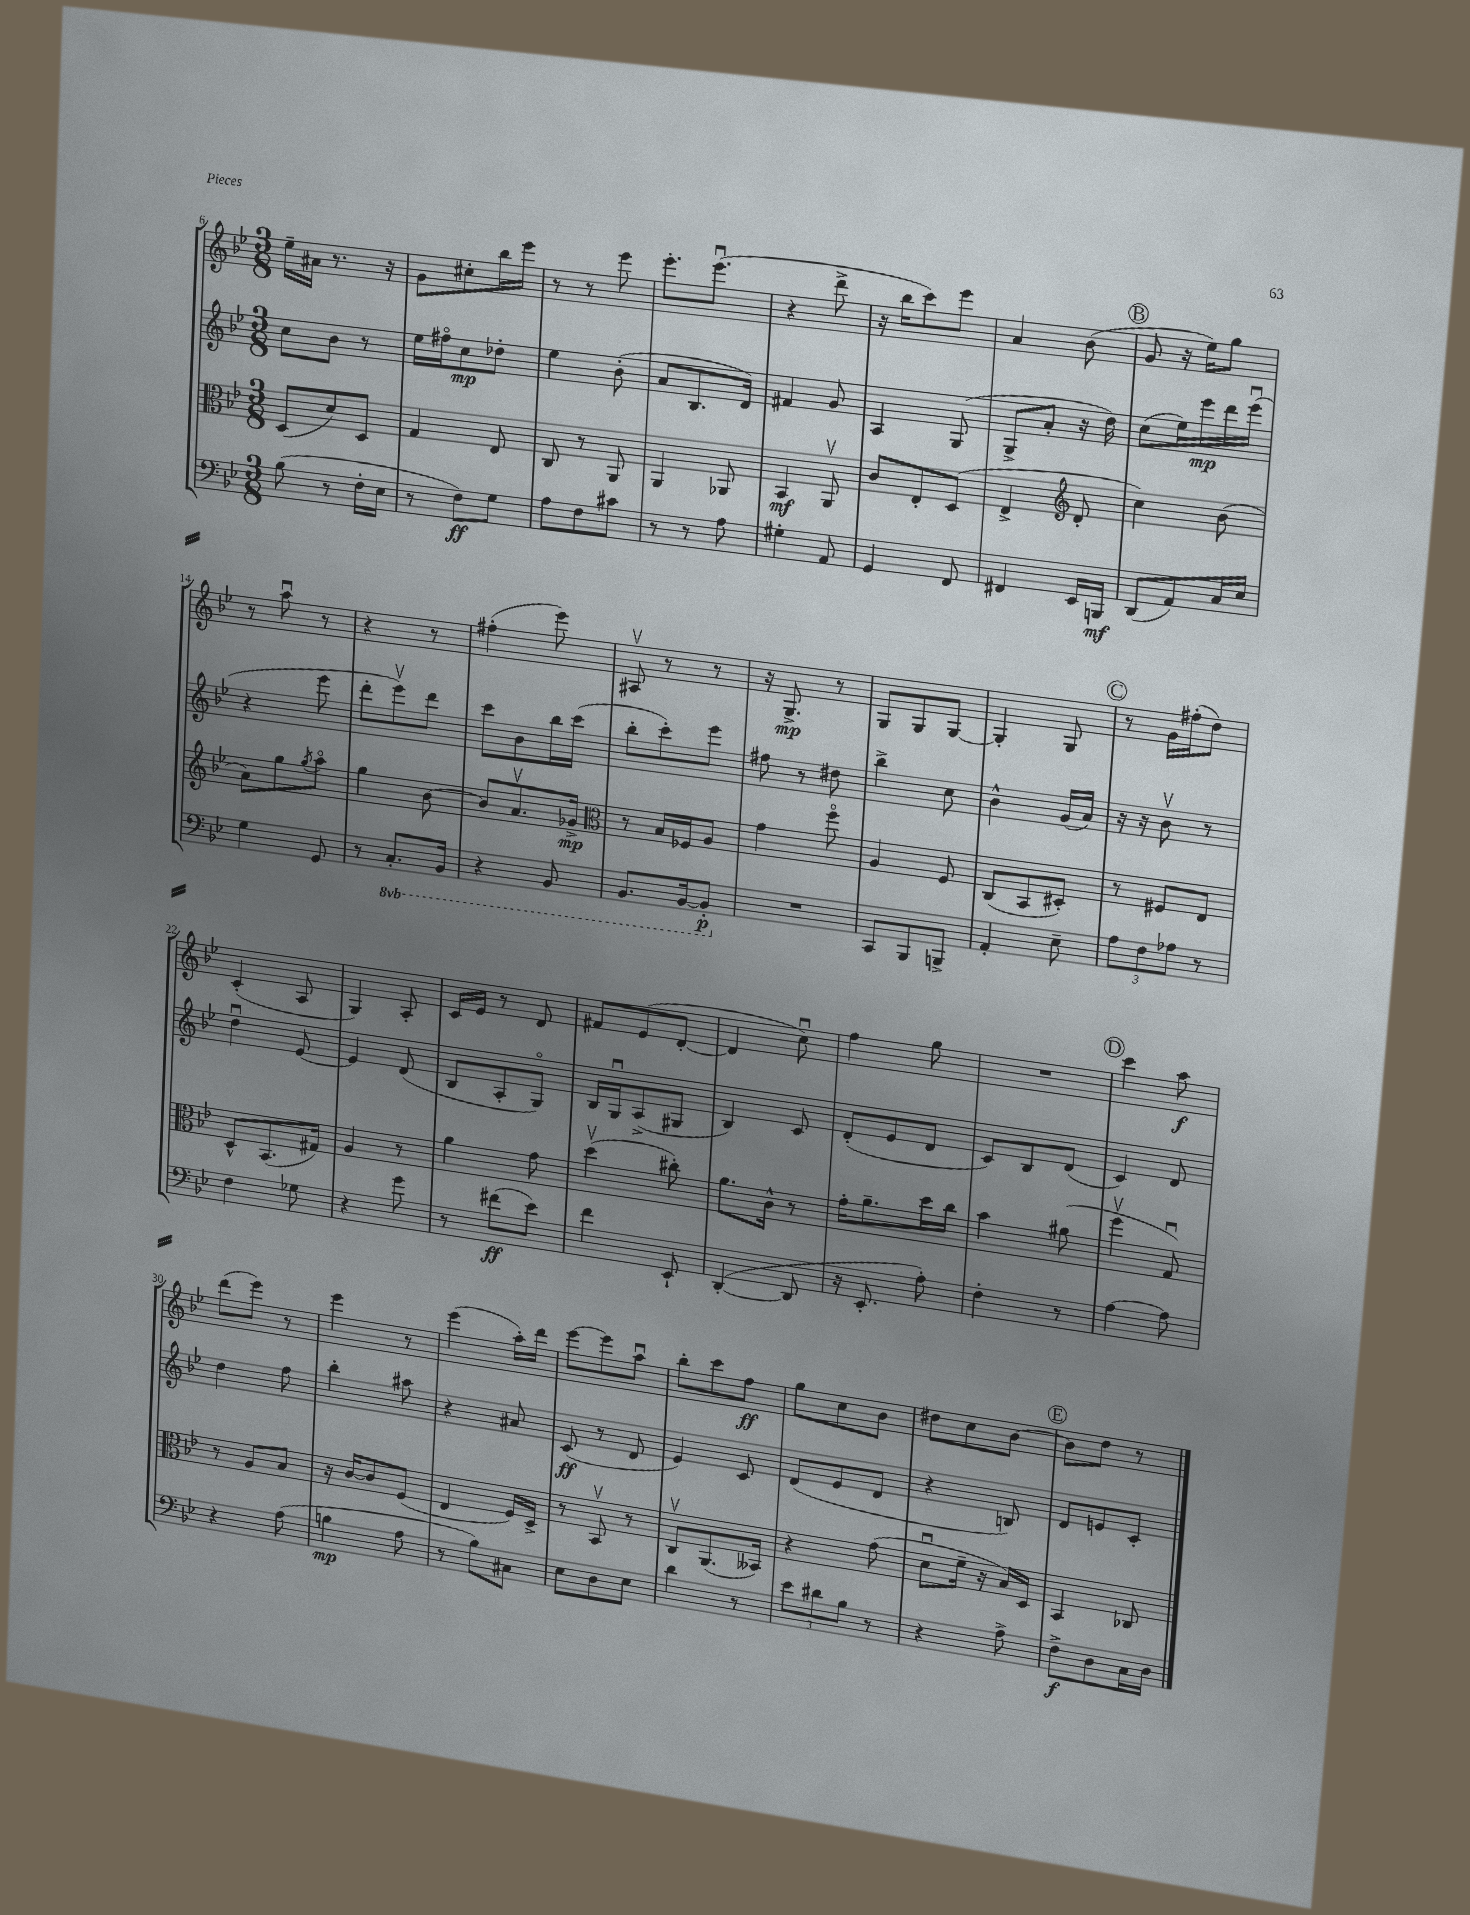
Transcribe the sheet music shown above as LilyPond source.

<<
\new StaffGroup <<
\new Staff = "s0" {
    \clef treble \key bes \major \numericTimeSignature \time 3/8
    ees''16-- ais'16 r8. r16 |
    g'8 cis''8-. bes''16 ees'''16 |
    r8 r8 ees'''8 |
    ees'''8.-. ees'''8.\downbow( |
    r4 d'''8-> |
    r16 bes''16 c'''8) ees'''8 |
    a'4 bes'8( |
    \mark \markup { \circle "B" } g'8 r16 ees''16) g''8 |
    r8 a''8\downbow r8 |
    r4 r8 |
    fis''4-.( ees'''8) |
    ais8\upbow r8 r8 |
    r16 g8.->\mp r8 |
    g8 g8 g8~ |
    g4-. g8 |
    \mark \markup { \circle "C" } r8 g'16 fis''16-.( d''8) |
    c'4-.( a8 |
    g4) a8-. |
    c'16 ees'16 r8 d'8 |
    fis'8 ees'8( d'8~-. |
    d'4 c''8\downbow) |
    f''4 g''8 |
    R4. |
    \mark \markup { \circle "D" } c'''4 a''8\f |
    d'''8( ees'''8) r8 |
    ees'''4 r8 |
    ees'''4( a''16-.) d'''16 |
    ees'''8~ ees'''8 a''8\downbow |
    bes''8-. c'''8 f''8\ff |
    g''8 c''8 bes'8 |
    dis''8 c''8 bes'8~ |
    \mark \markup { \circle "E" } bes'8 d''8 r8 \bar "|." |
}
\new Staff = "s1" {
    \clef treble \key bes \major \numericTimeSignature \time 3/8
    c''8 bes'8 r8 |
    ees''16 fis''16\flageolet c''8\mp des''8-. |
    ees''4 bes'8-.( |
    a'8 bes8. d'16) |
    fis'4 g'8 |
    a4 g8( |
    g8-> a'8-. r16 d''16) |
    \mark \markup { \circle "B" } c''8( ees''16) ees'''16\mp d'''16 ees'''16\downbow( |
    r4 ees'''8 |
    d'''8-. ees'''8\upbow) d'''8 |
    c'''8 bes'8 bes''16 c'''16( |
    bes''8-. c'''8-.) ees'''8 |
    fis''8 r8 dis''8 |
    bes''4-> c''8 |
    bes'4-^ g'16( a'16) |
    \mark \markup { \circle "C" } r16 r16 bes'8\upbow r8 |
    d''4\downbow ees'8~ |
    ees'4 d'8( |
    bes8 a8-. g8\flageolet) |
    bes16 g16\downbow a8->( gis8 |
    bes4) c'8 |
    d'8-.( ees'8 d'8 |
    c'8) bes8 d'8( |
    \mark \markup { \circle "D" } c'4) d'8 |
    d''4 f''8 |
    bes''4-. ais''8 |
    r4 ais'8 |
    c'8\ff( r8 d'8 |
    ees'4) c'8 |
    d'8( ees'8 d'8 |
    r4 b8) |
    \mark \markup { \circle "E" } d'8 e'8 c'8-. \bar "|." |
}
\new Staff = "s2" {
    \clef alto \key bes \major \numericTimeSignature \time 3/8
    d8( d'8) d8 |
    g4 ees8 |
    c8 r8 a,8 |
    a,4 aes,8 |
    bes,4\mf a,8\upbow |
    c'8 ees8-. d8( |
    ees4-> \clef treble d'8-. |
    \mark \markup { \circle "B" } c''4) bes'8( |
    a'8) g''8 \acciaccatura { g''8 } a''8\flageolet |
    g''4 bes'8~ |
    bes'8 a'8.\upbow ges'16->\mp |
    \clef alto r8 bes16 fes16 a8 |
    g'4 f''8\flageolet |
    a4 f8 |
    c8( bes,8 dis8-.) |
    \mark \markup { \circle "C" } r8 fis8 ees8 |
    d8-^ bes,8.( gis16) |
    a4 r8 |
    a'4 g'8 |
    d''4\upbow( cis''8-.) |
    a'8. c'16-^ r8 |
    g'16-. a'8.-- d''16 c''16 |
    bes'4 ais'8( |
    \mark \markup { \circle "D" } f''4\upbow g8\downbow) |
    r8 a8 bes8 |
    r16 c'16~ c'8 f8( |
    ees4 f16) d16-> |
    r8 bes,8\upbow r8 |
    c8\upbow a,8.( beses,16) |
    r4 g'8( |
    d'8\downbow f'16-- r16 bes16) d16 |
    \mark \markup { \circle "E" } bes,4 ces8 \bar "|." |
}
\new Staff = "s3" {
    \clef bass \key bes \major \numericTimeSignature \time 3/8 \set Staff.ottavationMarkups = #ottavation-simple-ordinals
    bes8( r8 f16-. ees16 |
    r8 f8\ff) g8 |
    a8 f8 cis'8 |
    r8 r8 a8 |
    gis4-. a,8 |
    g,4 f,8 |
    fis,4 ees,16 b,,16\mf |
    \mark \markup { \circle "B" } d,8( a,8) c16 ees16 |
    g4 g,8 |
    r8 \ottava #-1 c,8.-. bes,,16 |
    r4 bes,,8 |
    bes,,8. bes,,16~ bes,,8-.\p \ottava #0 |
    R4. |
    c,8 bes,,8 b,,8-> |
    a,4-. ees8-- |
    \mark \markup { \circle "C" } \tuplet 3/2 { a8 f8 aes8 } r8 |
    f4 ges8 |
    r4 g'8 |
    r8 fis'8\ff( ees'8) |
    f'4 ees,8-! |
    d,4~-.( d,8 |
    r16 ees,8.-. a8-.) |
    f4-. r8 |
    \mark \markup { \circle "D" } a4~ a8 |
    r4 a8( |
    b4\mp a8 |
    r8 bes8) cis8 |
    ees8 d8 ees8 |
    d'4 r8 |
    \tuplet 3/2 { ees'8 dis'8 bes8 } r8 |
    r4 a8-> |
    \mark \markup { \circle "E" } f8->\f d8 c16 d16 \bar "|." |
}
>>
>>
\layout { \context { \Score currentBarNumber = #6 } }
